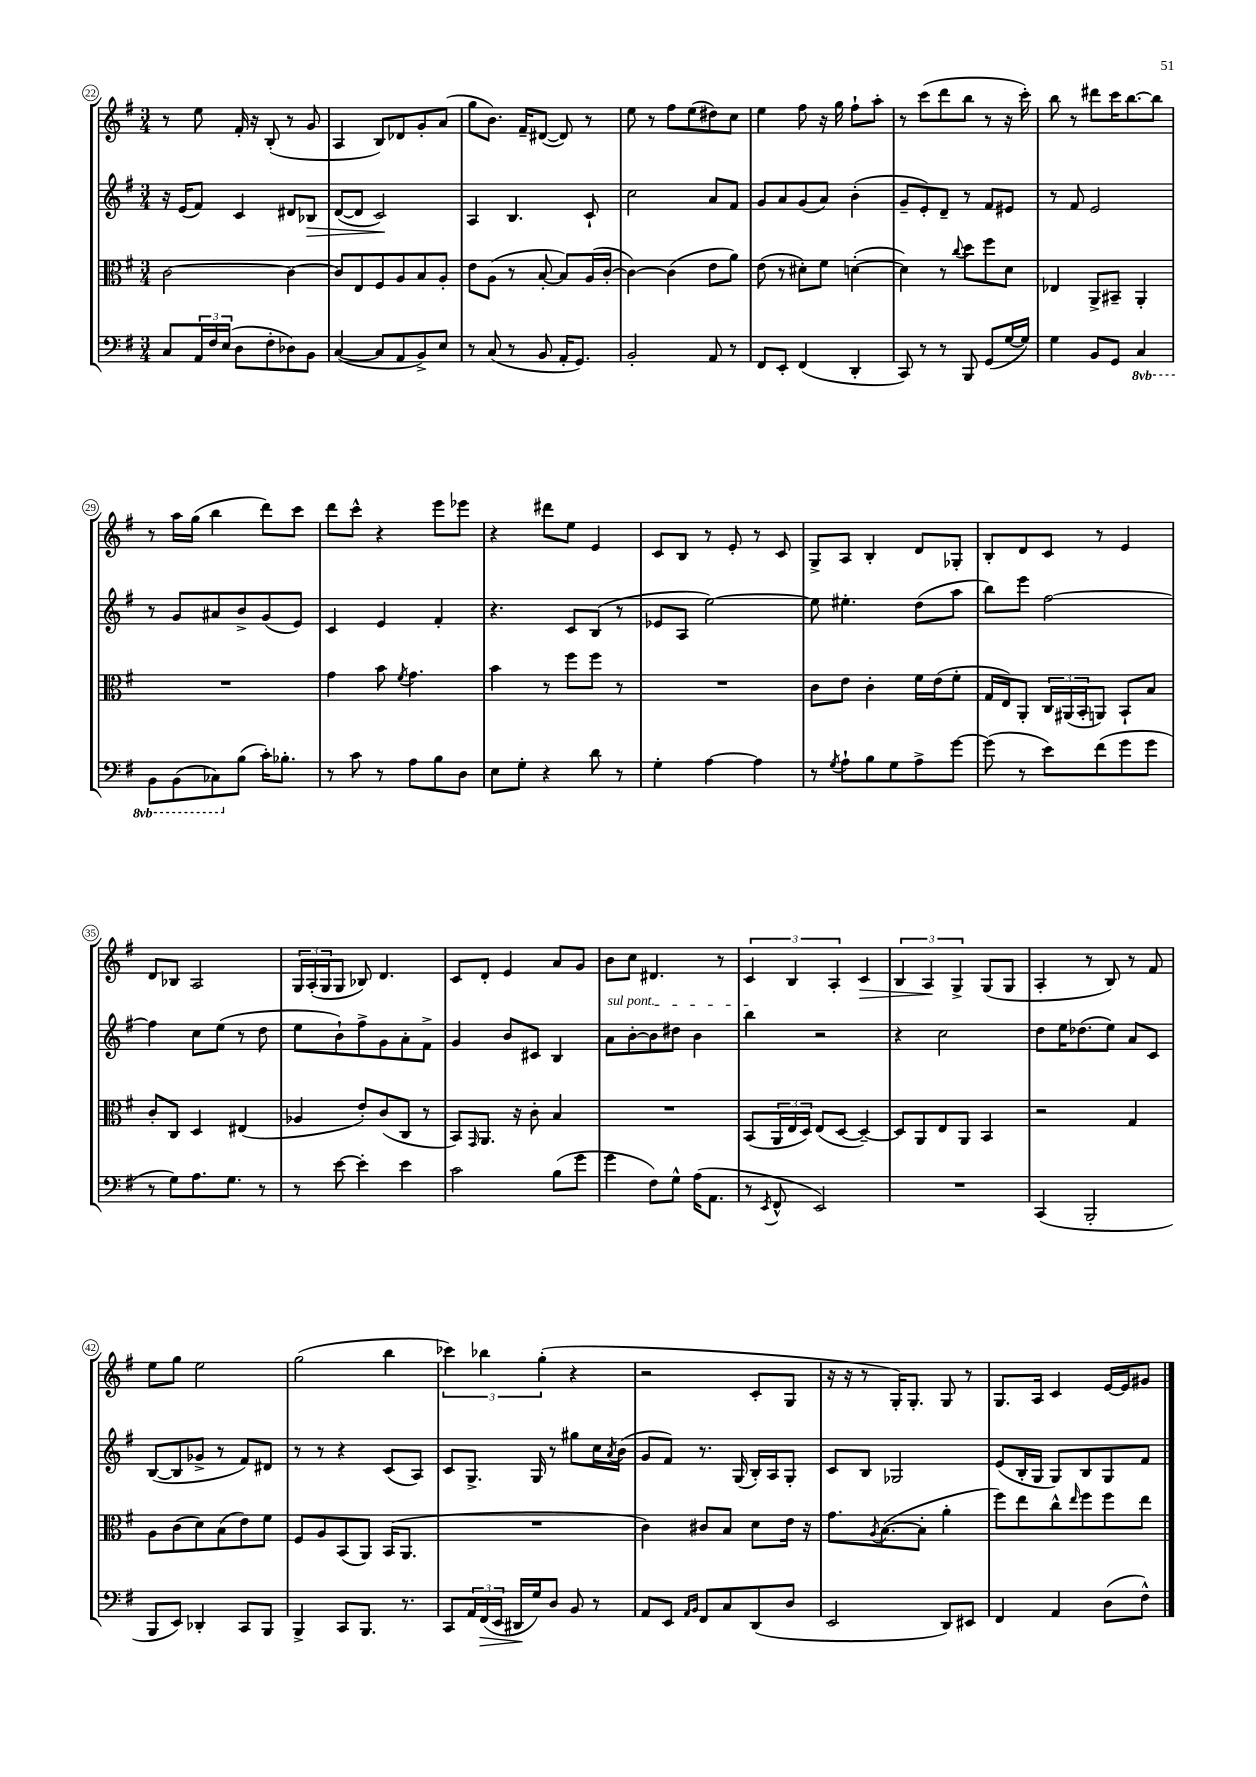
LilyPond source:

<<
\new StaffGroup <<
\new Staff = "s0" {
    \clef treble \key g \major \numericTimeSignature \time 3/4
    r8 e''8 fis'16-. r16 b8-.( r8 g'8 |
    a4 b8) des'8 g'8-. a'8( |
    g''8 b'8.) fis'16-- dis'8~( dis'8) r8 |
    e''8 r8 fis''8 e''8( dis''8) c''8 |
    e''4 fis''8 r16 g''16 fis''8-! a''8-. |
    r8 c'''8( d'''8 b''8 r8 r16 c'''16-.) |
    b''8 r8 dis'''8 c'''16 b''8.~ b''8 |
    r8 a''16 g''16( b''4 d'''8) c'''8 |
    d'''8 c'''8-^ r4 e'''8 ees'''8 |
    r4 dis'''8 e''8 e'4 |
    c'8 b8 r8 e'8-. r8 c'8 |
    g8-> a8 b4-. d'8 ges8-. |
    b8-. d'8 c'8 r8 e'4 |
    d'8 bes8 a2 |
    \tuplet 3/2 { g16 a16-.( g16 } g8 bes8) d'4. |
    c'8 d'8-. e'4 a'8 g'8 |
    b'8 c''8 dis'4. r8 |
    \tuplet 3/2 { c'4 b4 a4-. } c'4\> |
    \tuplet 3/2 { b4 a4\! g4-> } g8( g8 |
    a4-. r8 b8) r8 fis'8 |
    e''8 g''8 e''2 |
    g''2( b''4 |
    \tuplet 3/2 { ces'''4) bes''4 g''4-.( } r4 |
    r2 c'8-. g8 |
    r16 r16 r8 g16-.) g8.-. g8 r8 |
    g8. a16 c'4 e'16~ e'16 gis'8 \bar "|." |
}
\new Staff = "s1" {
    \clef treble \key g \major \numericTimeSignature \time 3/4
    r16 e'16( fis'8) c'4 dis'8 bes8\> |
    d'8~( d'8 c'2\!) |
    a4 b4. c'8-! |
    c''2 a'8 fis'8 |
    g'8 a'8 g'8( a'8) b'4-.( |
    g'8-- e'8-.) d'8-- r8 fis'8 eis'8 |
    r8 fis'8 e'2 |
    r8 g'8 ais'8 b'8-> g'8( e'8) |
    c'4 e'4 fis'4-. |
    r4. c'8 b8( r8 |
    ees'8 a8 e''2~) |
    e''8 eis''4.-. d''8( a''8 |
    b''8) e'''8 fis''2~ |
    fis''4 c''8 e''8( r8 d''8 |
    e''8 b'8-!) fis''8-> g'8 a'8-. fis'8-> |
    g'4 b'8 cis'8 b4 |
    \once \override TextSpanner.bound-details.left.text = \markup { \italic "sul pont." } a'8\startTextSpan b'8~-. b'8 dis''8 b'4 |
    b''4\stopTextSpan r2 |
    r4 c''2 |
    d''8 e''16 des''8.( e''8) a'8 c'8 |
    b8~( b8 ges'8-> r8 fis'8) dis'8 |
    r8 r8 r4 c'8( a8) |
    c'8 g8.-> g16 r8 gis''8 c''16 \acciaccatura { a'8 } b'16( |
    g'8 fis'8) r8. g16( b16-.) a16 g8-. |
    c'8 b8 ges2 |
    e'8( b16-. g16 g8) b8 g8 fis'8 \bar "|." |
}
\new Staff = "s2" {
    \clef alto \key g \major \numericTimeSignature \time 3/4
    c'2~ c'4~ |
    c'8 e8 fis8 a8 b8 a8-. |
    e'8 a8( r8 b8~-. b8) a16( c'16~-. |
    c'4~) c'4( e'8 a'8) |
    e'8( r8 dis'8-.) fis'8 d'4~-.( |
    d'4) r8 \appoggiatura { c''8 } d''8 fis''8 d'8 |
    ees4 a,8-> bis,8-- a,4-. |
    R2. |
    g'4 b'8 \acciaccatura { fis'8 } g'4. |
    b'4 r8 fis''8 fis''8 r8 |
    R2. |
    c'8 e'8 c'4-. fis'16 e'16( fis'8-. |
    g16 e16) a,8-. \tuplet 3/2 { c16 ais,16( b,16-. } a,8) b,8-! b8 |
    c'8-. c8 d4 eis4( |
    aes4 e'8-.) c'8( c8 r8 |
    b,8) \grace { g,16 } a,8. r16 c'8-. b4 |
    R2. |
    b,8( \tuplet 3/2 { a,16 e16 d16) } e8( d8~ d4~--) |
    d8 a,8 e8 a,8 b,4 |
    r2 g4 |
    a8 c'8( d'8) b8( e'8) fis'8 |
    fis8 a8 b,8( a,8) b,16( a,8. |
    R2. |
    c'4) cis'8 b8 d'8 e'16 r16 |
    g'8. \acciaccatura { a8 } b8.~( b8-. a'4-. |
    fis''8) e''8 c''8-^ \grace { e''16 } fis''8 fis''8 e''8 \bar "|." |
}
\new Staff = "s3" {
    \clef bass \key g \major \numericTimeSignature \time 3/4 \set Staff.ottavationMarkups = #ottavation-simple-ordinals
    c8 \tuplet 3/2 { a,16 fis16 e16( } d8 fis8-. des8) b,8 |
    c4~( c8 a,8 b,8->) e8 |
    r8 c8( r8 b,8 a,16-. g,8.) |
    b,2-. a,8 r8 |
    fis,8 e,8-. fis,4( d,4-. |
    c,8) r8 r8 b,,8 g,8( g16~ g16) |
    g4 b,8 g,8 \ottava #-1 c,4 |
    b,,8 b,,8( ces,8) \ottava #0 b8( c'16-.) bes8.-. |
    r8 c'8 r8 a8 b8 d8 |
    e8 g8-. r4 d'8 r8 |
    g4-. a4~ a4 |
    r8 \acciaccatura { g8 } a8-! b8 g8 a8-> g'8~ |
    g'8( r8 e'8) fis'8( g'8 g'8 |
    r8 g8) a8. g8. r8 |
    r8 e'8~ e'4-. e'4 |
    c'2 b8( g'8 |
    g'4 fis8) g8-^ a16( a,8. |
    r8 \acciaccatura { e,8 } fis,8-^ e,2) |
    R2. |
    c,4( b,,2-. |
    b,,8 e,8) des,4-. c,8 b,,8 |
    b,,4-> c,8 b,,8. r8. |
    c,8 \tuplet 3/2 { a,16 fis,16\>( e,16 } dis,16\! g16) d8 b,8 r8 |
    a,8 e,8 \grace { a,16 b,16 } fis,8 c8 d,8( d8 |
    e,2 d,8) eis,8 |
    fis,4 a,4 d8( fis8-^) \bar "|." |
}
>>
>>
\layout { \context { \Score currentBarNumber = #22 \override BarNumber.stencil = #(make-stencil-circler 0.1 0.3 ly:text-interface::print) } }
